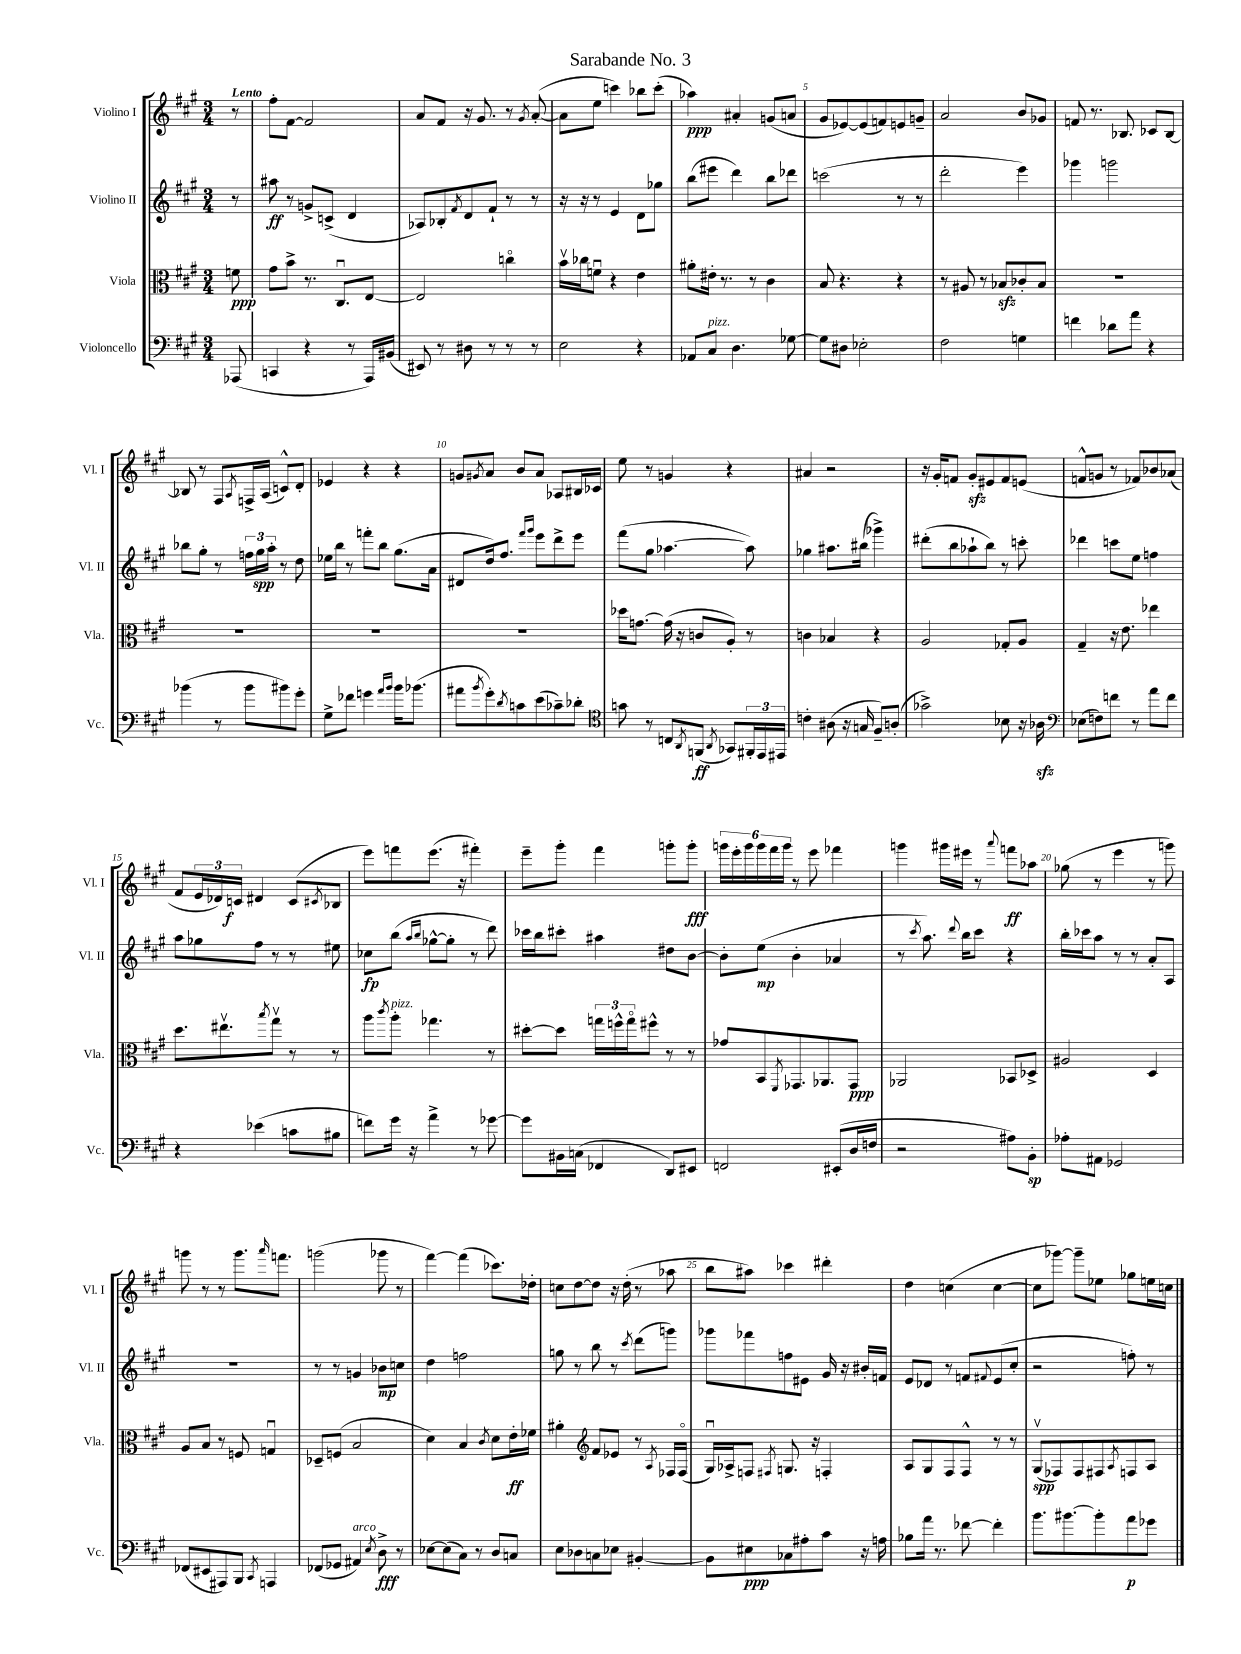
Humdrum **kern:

**kern	**kern	**kern	**kern
*staff4	*staff3	*staff2	*staff1
*clefF4	*clefC3	*clefG2	*clefG2
*k[f#c#g#]	*k[f#c#g#]	*k[f#c#g#]	*k[f#c#g#]
*M3/4	*M3/4	*M3/4	*M3/4
(8AAA-	8f	8r	8r
=	=	=	=
4CC	8g#	8aa#	8ff#'
.	8b^	8r	[8f#
4r	8.r	8g^	2f#]
.	.	(8c^	.
.	8.C#u	.	.
8r	.	4d	.
16AAA)	[8E	.	.
(16BB#	.	.	.
=	=	=	=
8EE#)	2E]	8A-)	8a
8r	.	8B-'	8f#
.	.	8qf#	.
8D#	.	8d	16r
.	.	.	8.g#
8r	.	8f#`	.
8r	4cco	8r	8r
.	.	.	8qg#
8r	.	8r	([8a'
=	=	=	=
2E	16bv	16r	8a]
.	16cc-	16r	.
.	8fu	8r	8ee
.	4r	4e	4ccc)
4r	4e	8d	8bb-
.	.	8gg-	(8ccc'
=	=	=	=
8AA-	8a#'	(8bb	4aa-)
8C#	16e#'	8eee#	.
.	8.r	.	.
4.D	.	4ddd)	4a#'
.	8r	.	.
.	4c#	8bb	(8g
[8G-	.	8ddd-	8a
=	=	=	=
8G-]	8B	(2ccc	8g#
8D#	4.r	.	[8e-)
2E-'	.	.	(8e-]
.	.	.	8f)
.	4r	8r	8e
.	.	8r	8g~
=	=	=	=
2F#	8r	2ddd'	2a
.	8A#	.	.
.	8r	.	.
.	8B-	.	.
4G	8c-'	4eee)	8b
.	8B-	.	8g-
=	=	=	=
4f	2.r	4ggg-	8f
.	.	.	8.r
8d-	.	2ggg	.
.	.	.	8.B-
8a	.	.	.
4r	.	.	8c-
.	.	.	[8B-
=	=	=	=
(4b-	2.r	8bb-	8B-]
.	.	8gg#'	8r
8r	.	8r	8F#
.	.	.	8qA
8b-	.	24ff	16F^
.	.	24gg#	.
.	.	.	(16A
.	.	24aa'	.
8b#)	.	8r	8c^^)
8g#'	.	8dd	8d'
=	=	=	=
8G#^	2.r	16ee-	4e-
.	.	16bb	.
8f-	.	8r	.
4g	.	8fff'	4r
.	.	8bb	.
16qqa	.	.	.
16qqb	.	.	.
16b	.	(8.gg#	4r
(8.b-	.	.	.
.	.	16a	.
=	=	=	=
8a#	2.r	8d#	8g
8qb	.	.	8qg#
8g#')	.	16dd)	8a
.	.	8.ff#	.
8qd	.	.	.
8c	.	.	8b
.	.	16qqfff#	.
.	.	16qqggg#	.
(8e	.	8eee	8a
8c-~)	.	8ddd^	8A-
8d-'	.	8eee	16B#
.	.	.	16c-
=	=	=	=
*clefC4	*	*	*
8g	16dd-	(8fff#	8ee
.	[8.g	.	.
8r	.	8gg#	8r
8C	(16g]	[4.aa-	4g
.	16r	.	.
8qAA	.	.	.
(8FF	8c	.	.
8qAA	.	.	.
8GG-)	8A')	.	4r
24FF#'	8r	8aa-])	.
24EE	.	.	.
24EE#	.	.	.
=	=	=	=
4c'	4c	4gg-	4a#
(8A#	4B-	8.aa#	2r
16r	.	.	.
16G	.	(16bb#	.
8F#~)	4r	4ggg-^)	.
(8A'	.	.	.
=	=	=	=
2g-^)	2A	(8ddd#'	16r
.	.	.	16g#'
.	.	8bb	8f
.	.	8aa-`	8g#'
.	.	8bb)	8e#
8B-	8G-'	8r	8f
16r	8A	8ccc'	(8e
16A-	.	.	.
=	=	=	=
*clefF4	*	*	*
(8E-	4G#~	4ddd-	8f^^
8F)	.	.	8g
8f	16r	8ccc	8r
.	8.e	.	.
8r	.	8ee	8f-)
8a	4ee-	4ff	8b-
8f	.	.	(8a-
=	=	=	=
4r	8.dd	8aa	8f#
.	.	8gg-	24e
.	.	.	24d-)
.	8.ee#v	.	.
.	.	.	24c
(4e-	.	8ff#	4d#
.	8qbb	.	.
.	8gg#v	8r	.
8c	8r	8r	(8c
.	.	.	8qc#
8B#	8r	8ee#	8B-
=	=	=	=
8f)	8aa	8cc-	8eee)
.	8qccc#	.	.
16g#	8aa'	(8bb	8fff
16r	.	.	.
.	.	16qqaa	.
.	.	16qqbb	.
4a^	4.gg-	[8gg-^^	(8.eee
.	.	8gg-']	.
.	.	.	16r
8r	.	8r	4fff#')
[8g-	8r	8ddd)	.
=	=	=	=
8g-]	[8dd#'	16ccc-	8eee~
.	.	16bb	.
16BB#	8dd#]	8ccc#'	8ggg#'
(16C	.	.	.
4FF-	24gg	4aa#	4fff#
.	24ff^^	.	.
.	24ggo	.	.
.	8ff#^^	.	.
8DD)	8r	8dd#	8ggg'
8EE#	8r	[8b	8ggg'
=	=	=	=
2FF	8g-	8b']	24ggg
.	.	.	24eee'
.	.	.	24ggg
.	8BB	(8ee	24ggg
.	.	.	24fff#
.	.	.	24ggg
.	8qFF#	.	.
.	8.GG-	4b'	8r
.	.	.	8eee
.	8.AA-	.	.
(8EE#'	.	4a-	4fff-
16D	8GG-	.	.
16F	.	.	.
=	=	=	=
2r	2AA-	8r	4ggg
.	.	8qccc#	.
.	.	8.aa)	.
.	.	.	16ggg#
.	.	8qqddd	.
.	.	16bb	16eee#
.	.	8ccc#	8r
.	.	.	8qqaaa
8A#)	8BB-	4r	8fff
8BB'	8D-^	.	8aa-
=	=	=	=
8A-'	2A#	16bb'	(8gg-
.	.	16ccc-	.
8AA#	.	8aa	8r
2GG-	.	8r	4eee
.	.	8r	.
.	4D	8a'	8r
.	.	8A	8ggg)
=	=	=	=
(8FF-	8A	2.r	8ggg
8EE#	8B	.	8r
8AAA#)	8r	.	8r
8BBB	8F	.	8.ggg
8qCC#	.	.	.
4AAA	4Gu	.	.
.	.	.	16qqaaa
.	.	.	8.fff
=	=	=	=
(8FF-	8D-~	8r	(2ggg
8GG-	(8F	8r	.
4AA#)	2B	4g	.
8qE	.	.	.
8D^	.	8b-	8ggg-
8r	.	8cc	8r
=	=	=	=
[8E-	4d)	4dd	[4fff#)
(8E-]	.	.	.
8C#)	4B	2ff	(4fff#]
8r	.	.	.
.	8qc#	.	.
8D	8d	.	8.ccc-)
8C	16e'	.	.
.	16f-	.	16dd-'
=	=	=	=
8E	4a#'	8gg	8cc
8D-	.	8r	[8dd
*	*clefG2	*	*
8C	8f#	8bb	8dd]
8E-	8e-	8r	16r
.	.	.	(16dd'
.	.	8qccc#	.
[4BB#'	8r	(8ddd	8r
.	8qA	.	.
.	16F-	8ggg)	8aa-
.	(16F-o	.	.
=	=	=	=
8BB#]	16G#u)	8ggg-	8bb
.	16A-^	.	.
8E#	8F	8fff-	8aa#)
.	8qF#	.	.
8C-	8.G	8ff	4ccc-
8A#'	.	8e#	.
.	16r	.	.
8c#	4F'	16g#	4ddd#'
.	.	16r	.
16r	.	16b#'	.
16A	.	16f	.
=	=	=	=
8B-	8A	8e	4dd
16a	8G#	8d-	.
8.r	.	.	.
.	8F#	8r	(4cc
[8f-	8F#^^	8f	.
.	.	8qqf#	.
4f-']	8r	(8e	[4cc
.	8r	8cc#'	.
=	=	=	=
8.b	(8G#v	2r	8cc]
.	8F-)	.	[8ggg-)
[8.b#	.	.	.
.	8F-	.	8ggg-~]
8b#']	8F#	.	8ee-
.	8qA	.	.
8a	8F	8ff')	8gg-
8g-	8A	8r	16ee
.	.	.	16cc
==	==	==	==
*-	*-	*-	*-
